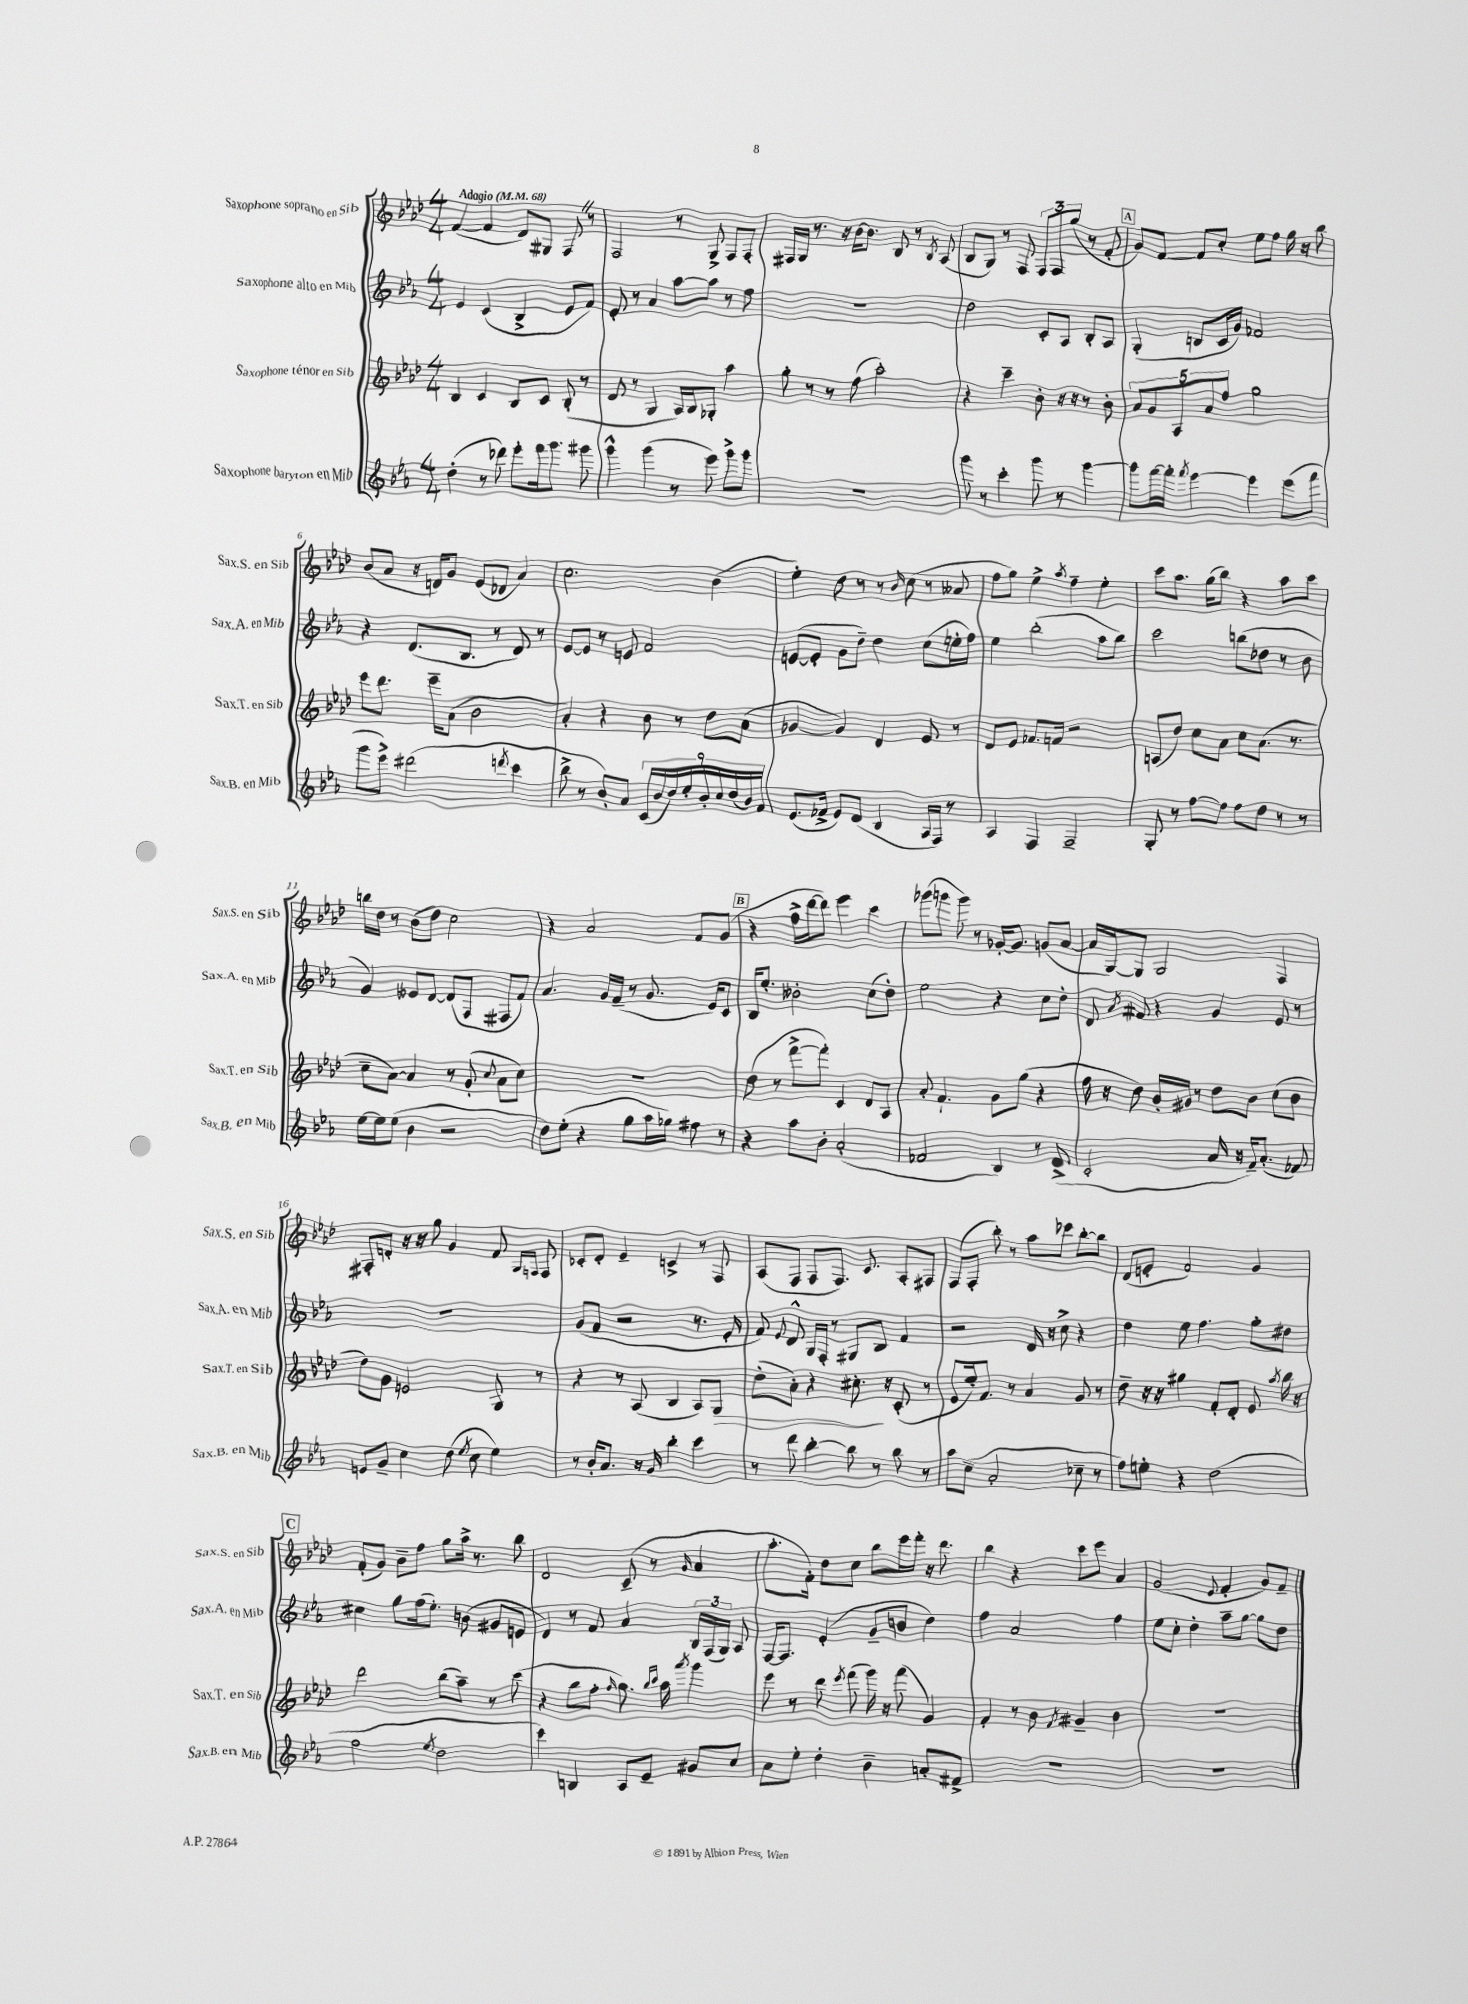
<<
\new StaffGroup <<
\new Staff = "s0" \with { instrumentName = "Saxophone soprano en Sib" shortInstrumentName = "Sax.S. en Sib" } {
    \clef treble \key aes \major \numericTimeSignature \time 4/4 \tempo "Adagio" 4 = 68
    \autoBeamOff f'4~( f'4 des'8[) gis8] f8 \once \override BreathingSign.text = \markup { \musicglyph "scripts.caesura.straight" } \breathe r8 |
    f2 r8 g8-> f8[ f8]-. |
    fis16[ g16] r8. r16 bes'16[~ bes'8.] bes8 r8 \acciaccatura { bes8 } aes8( |
    bes8[ g8]) r8 f8 \tuplet 3/2 { f8[ f8 g''8]( } r8 f'8-. |
    \mark \markup { \box "A" } g'8[) f'8]~ f'8[ c''8]-. ees''8[ f''8] g''16 r16 bes''8 |
    bes'8[( aes'8] r16 d'16[) g'8] ees'8[( des'8] aes'4) |
    c''2. bes'4( |
    ees''4-.) des''8 r8 r8 \grace { bes'16 } c''8( r8 aeses'8 |
    f''8[ g''8]) ees''4-> \acciaccatura { aes''8 } f''4-- ees''4-. |
    c'''8[ aes''8.] g''16[( bes''8]) r4 aes''8[ c'''8] |
    b''16[ des''16] r8 bes'8[( des''8]) c''2 |
    r4 aes'2 f'8[ g'8]( |
    \mark \markup { \box "B" } r4 f''16[-> des'''16~ des'''8]) ees'''4 c'''4 |
    ges'''8[( g'''8] g'''8) r8 ges'16[~-. ges'8.] g'8[( aes'8]~ |
    aes'16[ g16~) g8] g2 f4 |
    fis8[-. d'8]-. r16 r16 g''8 g'4 f'8 \grace { g16[ f16] } f8 |
    ces'8[-. des'8]-. ees'4-- c'4-> r8 f8 |
    aes8[( f8] f8[ f8.]) c'8. aes8[-. fis8] |
    f8[( f8]-. bes''8-.) r8 aes''8[ ces'''8] bes''8[~-. bes''8] |
    des'8[( e'8]-. f'2) g'4 |
    \mark \markup { \box "C" } f'8[-.( g'8]) bes'8[-- f''8] g''8[ aes''16]-> r8. bes''8 |
    des'2 c'8--( r8 \grace { g'16 } aes'4 |
    aes''8.[-. f'16]-.) des''8[ c''8] bes''8[ ees'''16 f'''16]-. r16 des'''8. |
    bes''4 r4 c'''8[ ees'''8] aes'4 |
    g'2( \appoggiatura { ees'8 } f'4-. g'8[) f'8]-- \bar "|." |
}
\new Staff = "s1" \with { instrumentName = "Saxophone alto en Mib" shortInstrumentName = "Sax.A. en Mib" } {
    \clef treble \key ees \major \numericTimeSignature \time 4/4
    \autoBeamOff ees'4 c'4( bes4-> ees'8[ f'8]) |
    ees'8-. r8 aes'4 aes''8[~ aes''8] r8 f''8 |
    R1 |
    d''2 c'8[-. aes8] bes8[-. aes8] |
    \mark \markup { \box "A" } g4-.( b8[ c'16 g'16]) fes'2 |
    r4 d'8.[( bes8.] r8 d'8) r8 |
    ees'8[~ ees'8] r8 e'8 f'2 |
    e'8[~( e'8]-. g'8[ d''8]--) d''4 c''8[( e''16-. f''16]) |
    ees''4 bes''2-.( aes''8[ bes''8]) |
    c'''2 b''8[( des''8] r8 bes'8 |
    g'4) eeses'8[ d'8]~ d'8[( f8] fis8[ f'8]) |
    aes'4. g'16[ f'16]--( r8 g'8. ees'16[) c'8] |
    \mark \markup { \box "B" } bes16[ ees''8.]-. beses'2-. c''8[( d''8]-.) |
    ees''2 r4 c''8[ d''8]-. |
    d'8 \acciaccatura { aes'8 } fis'8 r4 g'4 ees'8 r8 |
    R1 |
    g'8[( f'8] r2 r8. ees'16-. |
    f'8) \appoggiatura { ees'8 } d'8-^ g16[ f16]-. r8 gis8[ bes8] f'4 |
    r2 d'16 r16 c''8-> r4 |
    d''4 ees''8 f''4. g''8[-. dis''8] |
    \mark \markup { \box "C" } cis''4 g''8[ f''16( ees''8.]-.) b'8( gis'8[ e'8] |
    d'4) r8 f'8 aes'4 \tuplet 3/2 { bes16[ f16( g16]) } aes8 |
    f16[~ f8.] ees'4-.( g'8[-- b'8] d''4) |
    f''4 aes'2 f''4 |
    ees''8[ c''8]-. d''4-. aes''8[-- g''8]~ g''8[ d''8] \bar "|." |
}
\new Staff = "s2" \with { instrumentName = "Saxophone ténor en Sib" shortInstrumentName = "Sax.T. en Sib" } {
    \clef treble \key aes \major \numericTimeSignature \time 4/4
    \autoBeamOff bes4 c'4 bes8[ c'8] bes8-.( r8 |
    des'8 r8 g4 aes16[) bes16 ges8]-. aes''4 |
    g''8-. r8 r8 f''8( aes''2-.) |
    r4 c'''4-- bes'8-. r16 r16 r8 bes'8-. |
    \mark \markup { \box "A" } \tuplet 5/4 { aes'8[ g'8 aes8 aes'8 f''8] } g''2 |
    ees'''8[ des'''8.] ees'''16[-- aes'8]( bes'2 |
    aes'4-.) r4 bes'8 r8 des''8[ aes'8]( |
    ges'4~ ges'4) des'4 ees'8 r8 |
    des'8[ ees'8] fes'8.[ f'16] r2 |
    a8[( des''8]) c''8[ aes'8] c''8[ aes'8.]( r8. |
    c''8[-- aes'8]~) aes'4 r8 g'8-.( \appoggiatura { c''8 } aes'8[ c''8]) |
    R1 |
    \mark \markup { \box "B" } des''8( r8 f'''8[~-> f'''8]-.) c'4 des'8[ aes8] |
    aes'8-. f'4.-! g'8[ g''8]( r4 |
    f''16 r16 des''8) bes'16[-. gis'16] r8 des''8[ bes'8] c''8[( bes'8] |
    des''8[) g'8] e'2 g8 r8 |
    r4 r8 aes8( bes4 aes8[) g8]\> |
    des''8[-.( aes'8]-.) r4 cis''8.-.\! r16 c'8-.( r8 |
    ees'8[ ees''16-.) f'8.] r8 aes'4 g'8 r8 |
    des''8-- r16 r16 gis''4 f'8[-. des'8]-. ees'8 \acciaccatura { aes''8 } bes''16 r16 |
    \mark \markup { \box "C" } des'''2 bes''8[( aes''8]--) r8 c'''8( |
    r4 bes''8[ f''8]-. \grace { f''16 } g''8.) \grace { bes''16[ c'''16] } aes''16 \acciaccatura { aes'''8 } g'''4 |
    ees'''8 r8 des'''8 \acciaccatura { ees'''8 } f'''8( g'''16) r16 f'''8( g'4) |
    f'4-. r8 bes'8 \acciaccatura { f'8 } gis'4-- bes'4 |
    R1 \bar "|." |
}
\new Staff = "s3" \with { instrumentName = "Saxophone baryton en Mib" shortInstrumentName = "Sax.B. en Mib" } {
    \clef treble \key ees \major \numericTimeSignature \time 4/4
    \autoBeamOff d''4-.( r8 des'''8) ees'''8[-. f'''16 g'''8.] gis'''8 |
    g'''4-^ g'''4( r8 ees'''8) g'''8[-> g'''8] |
    R1 |
    g'''8 r8 c'''4-. g'''8 r8 g'''4~ |
    \mark \markup { \box "A" } g'''8[ f'''16~ f'''16]-. \acciaccatura { f'''8 } ees'''4~ ees'''4 ees'''8[( f'''8] |
    g'''8[ ees'''8]->) dis'''2( \acciaccatura { d'''8 } c'''4 |
    bes''8-> r8 bes'8[-.) aes'8] \tuplet 9/8 { c'16[( bes'16 d''16) ees''16-. bes'16-. c''16 d''16( bes'16) f'16] } |
    ees'8.[( fes'16]-> ees'8[) d'8]( bes4 aes16[ f16]) r8 |
    aes4 f4 f2-- |
    g8-. r8 f''8[~ f''8] f''8[ d''8] r8 r8 |
    ees''16[~ ees''16 ees''8]( bes'4 r2 |
    d''8[) ees''8]-.( r4 g''8[ aes''16 ges''16]) fis''8 r8 |
    \mark \markup { \box "B" } r4 aes''8[ bes'8]-. aes'2-.( |
    fes'2 bes4) r8 d'8->( |
    c'2-. aes'16 r16 f'16[--) aes'8.]-.( fes'8) |
    e'8[ g'8]-- c''4 d''8( \acciaccatura { ees''8 } c''8 ees''4) |
    r8 bes'16[-. aes'8.] r16 g'16 bes''4-. c'''4 |
    r8 d'''8 bes''4~-. bes''8 r8 bes''8 r8 |
    aes''8[ c''8]--( aes'2-. ces''8-- r8 |
    f''8[) e''8]-. r4 d''2( |
    \mark \markup { \box "C" } f''2 \acciaccatura { ees''8 } d''2 |
    c'''4) b4 aes8[ ees'8]-- gis'8[ c''8] |
    aes'8[ ees''8]-. d''4-. bes'4-- a'8[-. fis'8]-> |
    R1 |
    R1 \bar "|." |
}
>>
>>
